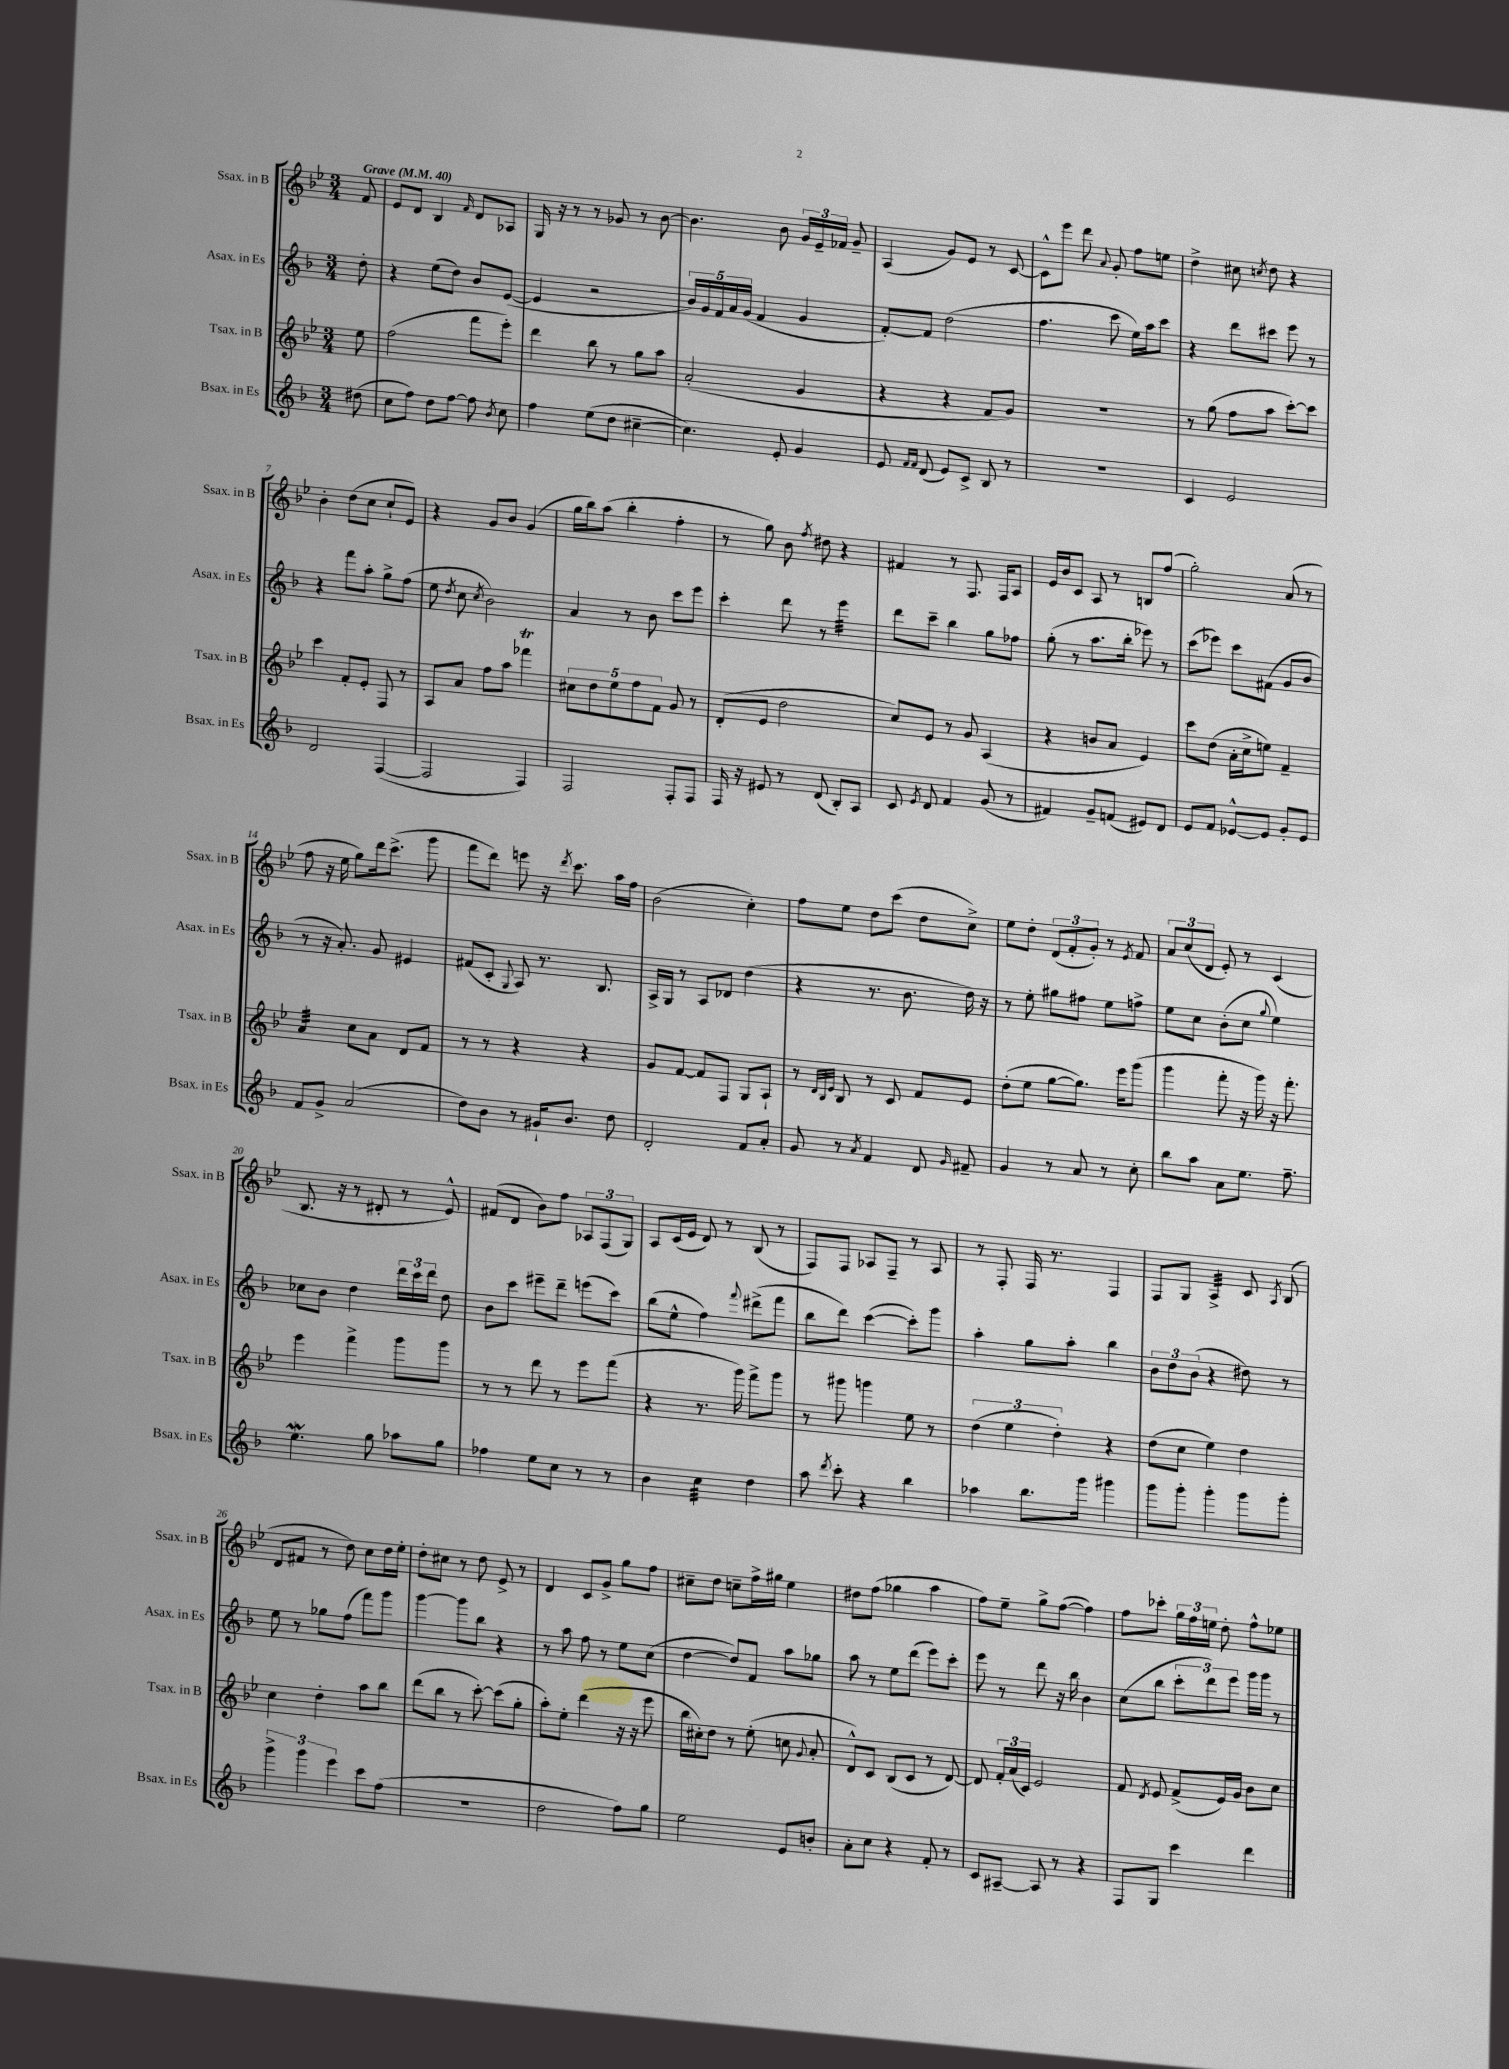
<<
\new StaffGroup <<
\new Staff = "s0" \with { instrumentName = "Ssax. in B" shortInstrumentName = "Ssax. in B" } {
    \clef treble \key bes \major \numericTimeSignature \time 3/4 \partial 8 \tempo "Grave" 4 = 40
    \autoBeamOff f'8 |
    ees'8[ d'8] bes4 \grace { f'16 } d'8[ aes8] |
    g16 r16 r8 r8 ges'8 r8 bes'8~ |
    bes'4. bes'8 \tuplet 3/2 { g'16[ ees'16-- fes'16] } g'8-- |
    a4( g'8[) ees'8] r8 c'8~ |
    c'8[-^ ees'''8] d'''8 \appoggiatura { a'8 } g'8-. f''8[ e''8] |
    d''4-> cis''8 \acciaccatura { c''8 } d''8 r4 |
    bes'4-. d''8[( c''8] c''8[-! ees'8]) |
    r4 g'8[ bes'8] g'4( |
    g''16[ bes''16) a''8]( bes''4-. f''4-. |
    r8 g''8) bes'8 \acciaccatura { f''8 } dis''8 r4 |
    fis'4 r8 f8. f16[ a8] |
    ees'16[ bes'16 c'8] a8 r8 b8[ f''8]( |
    g''2-.) a'8( r8 |
    f''8 r16 ees''16 g''8[) d'''16 c'''8.]->( g'''8 |
    f'''8[ d'''8]) e'''8 r16 \acciaccatura { d'''8 } c'''8. a''16[ f''16] |
    bes'2( c''4-.) |
    f''8[ ees''8] d''8[ c'''8]( d''8[ c''8]->) |
    ees''8[ d''8]-. \tuplet 3/2 { d'8[( f'8-. g'8]-.) } r8 \acciaccatura { ees'8 } f'8 |
    \tuplet 3/2 { a'8[ c''8( d'8] } ees'8-.) r8 c'4( |
    bes8. r16 r8 dis'8-. r8 ees'8-^) |
    fis'8[( d'8] bes'8[) f''8] \tuplet 3/2 { aes8[ f8( g8]) } |
    a8[ c'16( ees'16] d'8) r8 bes8( r8 |
    f8[) f8] aes8[ f8]-- r8 aes8 |
    r8 f8-. f16 r8. f4 |
    f8[ g8] a4:32-> c'8 \acciaccatura { a8 } bes8( |
    d'8[ fis'8] r8 d''8) c''8[ d''16 ees''16]-. |
    d''8[-. cis''8] r8 d''8 ees'8-> r8 |
    d'4 c'8[ g'8]-> g''8[ f''8] |
    cis''8[-- d''8] c''8[-- f''16-> gis''16] ees''4 |
    dis''8[ f''8]( ges''4 a''4 |
    f''8[) ees''8]-- g''8[-> f''8]~( f''4) |
    f''8[ ces'''8]-. \tuplet 3/2 { g''16[ f''16 e''16] } d''8-. f''8[-^ ees''8] \bar "|." |
}
\new Staff = "s1" \with { instrumentName = "Asax. in Es" shortInstrumentName = "Asax. in Es" } {
    \clef treble \key f \major \numericTimeSignature \time 3/4 \partial 8
    \autoBeamOff d''8-. |
    r4 e''8[( d''8]) bes'8[ e'8]~( |
    e'4 r2 |
    \tuplet 5/4 { bes'16[) g'16 f'16 a'16 g'16]( } f'4 g'4 |
    f'8[~-.) f'8] d''2( |
    f''4. c'''8 e''16[) a''16 c'''8] |
    r4 d'''8[ cis'''8] e'''8 r8 |
    r4 f'''8[ a''8]-. g''8[-> f''8]( |
    e''8 \acciaccatura { d''8 } c''8 \acciaccatura { c''8 } bes'2) |
    a'4 r8 bes'8 c'''8[ e'''8] |
    c'''4-. d'''8 r8 e'''4:32 |
    d'''8[ c'''8]-- bes''4 g''8[ fes''8] |
    g''8-.( r8 a''8.[ bes''16]-. ees'''8) r8 |
    c'''8[( ees'''8]) c'''8[ fis'8]( g'8[ bes'8] |
    r8 r16 a'8.-.) g'8 eis'4 |
    fis'8[( c'8]-. \appoggiatura { g8 } a8) r8. bes8. |
    a16[-> g16] r8 a8[ des'8] d''4( |
    r4 r8. bes'8. d''16) r16 |
    r8 e''8-. gis''8[ fis''8] e''8[ f''8]-> |
    e''8[ c''8] bes'8[-.( c''8] \appoggiatura { g''8 } e''4) |
    ces''8[ bes'8] d''4 \tuplet 3/2 { d'''16[ c'''16 d'''16] } d''8 |
    bes'8[ c'''8] eis'''8[-- d'''8]-- e'''8[( c'''8]) |
    bes''8[( e''8]-^ f''4) \appoggiatura { f'''8 } dis'''8[->( f'''8] |
    bes''8[ d'''8]) c'''4~( c'''8[-.) g'''8] |
    a''4-. g''8[ a''8]-. bes''4 |
    \tuplet 3/2 { bes'8[ d''8 bes'8]( } r4 dis''8) r8 |
    e''8 r8 ges''8[ f''8]( f'''8[) g'''8] |
    g'''4~ g'''8[ bes''8] r4 |
    r8 a''8 f''8 r8 e''8[ c''8]( |
    d''4~ d''8[) f'8] a''8[ ges''8] |
    a''8 r8 e''8[ d'''8]( e'''8[) c'''8]-. |
    e'''8 r8 d'''8 r16 bes''16 bes'4 |
    c''8[( bes''8] \tuplet 3/2 { c'''8[-. d'''8) e'''8] } g'''16[ g'''16] r8 \bar "|." |
}
\new Staff = "s2" \with { instrumentName = "Tsax. in B" shortInstrumentName = "Tsax. in B" } {
    \clef treble \key bes \major \numericTimeSignature \time 3/4 \partial 8
    \autoBeamOff ees''8 |
    f''2( f'''8[ ees'''8]-.) |
    d'''4 bes''8 r8 g''8[ a''8] |
    a'2-.( g'4 |
    r4 r4 f'8[ g'8]) |
    R2. |
    r8 g''8( f''8[ a''8] c'''8[~-.) c'''8] |
    c'''4 f'8[-. ees'8]-. f8 r8 |
    a8[ a'8] f''8[ a''8] fes'''4\trill |
    \tuplet 5/4 { cis''8[ d''8 ees''8 f''8 f'8] } g'8 r8 |
    d'8[-.( ees'8] d''2 |
    c''8[) ees'8] r8 g'8 a4( |
    r4 b'8[ a'8] ees'4) |
    c'''8[ d''8]( a'16[-. c''16-> e''8]) f'4-- |
    a'4:32 c''8[ a'8] d'8[ f'8] |
    r8 r8 r4 r4 |
    g'8[ f'8]~ f'8[ f8] g8[ a8]-! |
    r8 \grace { d'32[ bes32 ees'32] } bes8 r8 c'8 f'8[ ees'8] |
    d''8[-.( ees''8] g''8[~ g''8.]) ees'''16[ g'''8]( |
    g'''4 f'''8-. r16 g'''16) r16 f'''8.-. |
    ees'''4 f'''4-> g'''8[ g'''8] |
    r8 r8 d'''8 r8 ees'''8[ f'''8]( |
    r4 r8. g'''16) f'''8[-> g'''8] |
    r8 gis'''8 g'''4 ees''8 r8 |
    \tuplet 3/2 { d''4( ees''4 d''4-.) } r4 |
    d''8[( c''8] ees''4) d''4 |
    c''4 d''4-. a''8[ bes''8] |
    d'''8[( bes''8] r8 c'''8~-.) c'''8[( g''8]-. |
    a''8[-.) ees''8]-. d'''4( r16 r16 ees'''8 |
    bes''16[ cis''16-.) d''8] r8 ees''8-.( c''8 \appoggiatura { g'8 } a'8-. |
    d'8[-^) c'8] bes8[( c'8] r8 d'8~) |
    d'8 \tuplet 3/2 { f'16[-. a'16( c'16]) } ees'2 |
    f'8 \acciaccatura { d'8 } ees'8 f'8[->( ees'16) g'16] bes'8[ c''8] \bar "|." |
}
\new Staff = "s3" \with { instrumentName = "Bsax. in Es" shortInstrumentName = "Bsax. in Es" } {
    \clef treble \key f \major \numericTimeSignature \time 3/4 \partial 8
    \autoBeamOff dis''8( |
    c''8[ f''8]) d''8[ f''8]~ f''8 \acciaccatura { bes'8 } c''8 |
    f''4 e''8[( d''8] cis''4~-- |
    cis''4.) e'8-. g'4 |
    e'8 \grace { f'16[ f'16] } d'8( e'8[) c'8]-> bes8 r8 |
    R2. |
    c'4 e'2 |
    d'2 f4~( |
    f2 f4) |
    f2 f8[-. f8] |
    f16 r16 eis'8 r8 d'8( bes8[-.) a8] |
    c'8 \acciaccatura { e'8 } d'8 f'4 g'8( r8 |
    fis'4) g'8[-- f'8]( eis'8[) d'8] |
    e'8[ f'8] ees'8[~-^ ees'8] g'8[-. ees'8] |
    f'8[ g'8]-> a'2( |
    d''8[) bes'8] r8 gis'16[-! bes'8.] d''8 |
    d'2-. f'8[ a'8]-. |
    g'8 r8 \acciaccatura { a'8 } f'4 d'8 \grace { g'16 } fis'8-- |
    g'4 r8 a'8 r8 c''8-. |
    bes''8[ a''8] a'8[ e''8.] f''8.-- |
    e''4.\mordent g''8 aes''8[ g''8] |
    fes''4 e''8[ c''8] r8 r8 |
    bes'4 c''4:32 d''4 |
    a''8 \acciaccatura { d'''8 } c'''8-. r4 bes''4 |
    aes''4 bes''8.[ g'''16] gis'''4 |
    g'''8[ g'''8]-. g'''4-. g'''8[ g'''8]-. |
    \tuplet 3/2 { g'''4-> g'''4 e'''4 } c'''8[ f''8]( |
    R2. |
    d''2 f''8[) g''8] |
    e''2 e'8[ b'8]-. |
    a'8[-. c''8] r4 f'8-. r8 |
    c'8[ ais8]~-- ais8 r8 r4 |
    f8[ g8] c'''4 d'''4 \bar "|." |
}
>>
>>
